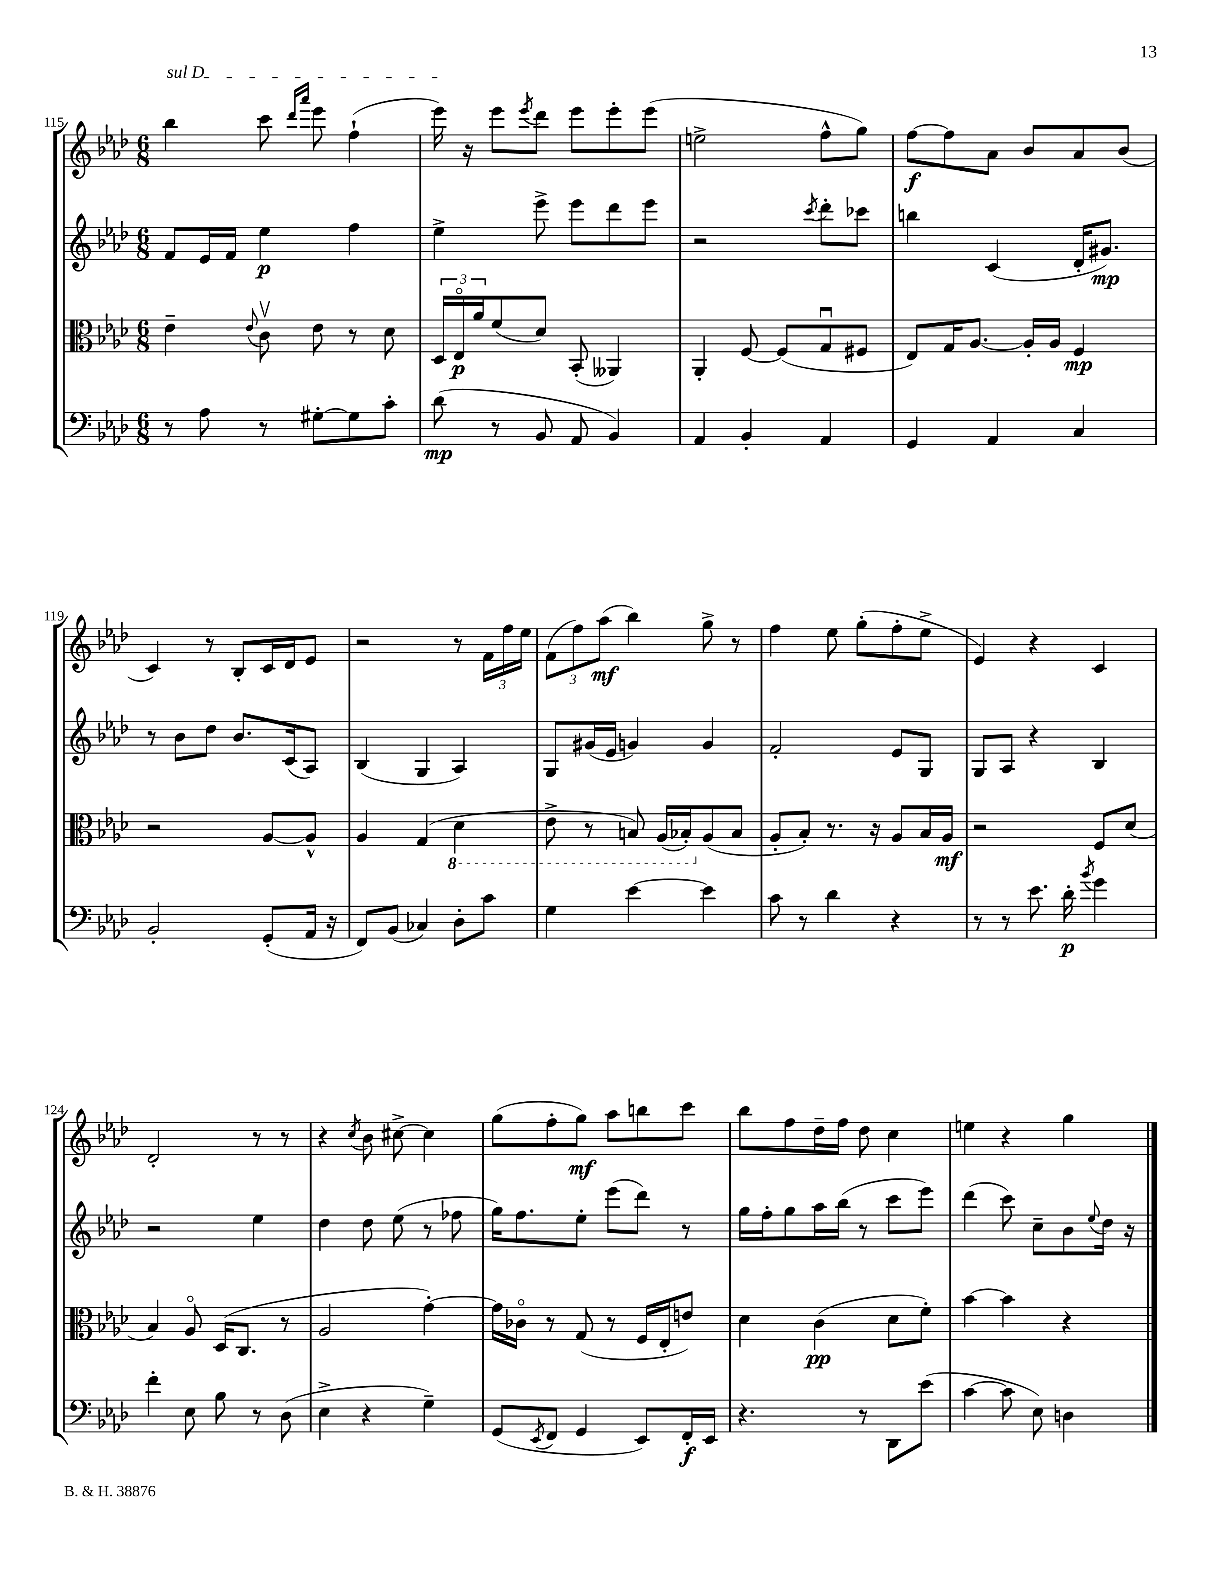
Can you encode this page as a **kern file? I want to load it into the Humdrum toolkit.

**kern	**dynam	**kern	**dynam	**kern	**dynam	**kern	**dynam
*part4	*part4	*part3	*part3	*part2	*part2	*part1	*part1
*staff4	*staff4	*staff3	*staff3	*staff2	*staff2	*staff1	*staff1
*clefF4	*	*clefC3	*	*clefG2	*	*clefG2	*
*k[b-e-a-d-]	*	*k[b-e-a-d-]	*	*k[b-e-a-d-]	*	*k[b-e-a-d-]	*
*M6/8	*	*M6/8	*	*M6/8	*	*M6/8	*
=115	=115	=115	=115	=115	=115	=115	=115
!	!	!	!	!	!	!LO:TX:a:i:t=sul D	!
8r	.	4e-~\	.	8f/L	.	4bb-\	.
8A-\	.	.	.	16e-/L	.	.	.
.	.	.	.	16f/JJ	.	.	.
.	.	8qqe-/	.	.	.	.	.
8r	.	8cv\	.	4ee-\	p	8ccc\	.
.	.	.	.	.	.	16qqddd-/LL	.
.	.	.	.	.	.	16qqaaa-/JJ	.
[8G#X'\L	.	8e-\	.	.	.	8eee-\	.
8G#\]	.	8r	.	4ff\	.	(4ff`\	.
8c'\J	.	8d-\	.	.	.	.	.
=116	=116	=116	=116	=116	=116	=116	=116
(8d-\	mp	24D-/LL	.	4ee-^\	.	16eee-\)	.
.	.	24E-/	p	.	.	.	.
.	.	.	.	.	.	16r	.
.	.	24a-/J	.	.	.	.	.
8r	.	(8f/	.	.	.	8eee-\L	.
.	.	.	.	.	.	8qeee-/	.
8BB-/	.	8d-/J)	.	8eee-^\	.	8ddd-\J	.
8AA-/	.	(8BB-'/	.	8eee-\L	.	8eee-\L	.
4BB-/)	.	4AA--X/)	.	8ddd-\	.	8eee-'\	.
.	.	.	.	8eee-\J	.	(8eee-\J	.
=117	=117	=117	=117	=117	=117	=117	=117
4AA-/	.	4AA-'/	.	2r	.	2een^\	.
4BB-'/	.	[8F/	.	.	.	.	.
.	.	(8F/L]	.	.	.	.	.
.	.	.	.	8qccc/	.	.	.
4AA-/	.	8Gu/	.	8ddd-'\L	.	8ff^^\L	.
.	.	8F#X/J	.	8ccc-X\J	.	8gg\J)	.
=118	=118	=118	=118	=118	=118	=118	=118
4GG/	.	8E-/L)	.	4bbn\	.	[8ff\L	f
.	.	16G/K	.	.	.	8ff\]	.
.	.	[8.A-/J	.	.	.	.	.
4AA-/	.	.	.	(4c/	.	8a-\J	.
.	.	16A-'/LL]	.	.	.	8b-/L	.
.	.	16A-/JJ	.	.	.	.	.
4C/	.	4F/	mp	16d-'/KL	.	8a-/	.
.	.	.	.	8.g#X/J)	mp	.	.
.	.	.	.	.	.	(8b-/J	.
!!LO:LB:g=z
=119	=119	=119	=119	=119	=119	=119	=119
2BB-'/	.	2r	.	8r	.	4c/)	.
.	.	.	.	8b-\L	.	.	.
.	.	.	.	8dd-\J	.	8r	.
.	.	.	.	8.b-/L	.	8B-'/L	.
(8GG'/L	.	[8A-/L	.	.	.	16c/L	.
.	.	.	.	(16c/k	.	16d-/J	.
16AA-/Jk	.	8A-^^/J]	.	8A-/J)	.	8e-/J	.
16r	.	.	.	.	.	.	.
=120	=120	=120	=120	=120	=120	=120	=120
8FF/L)	.	4A-/	.	(4B-/	.	2r	.
(8BB-/J	.	.	.	.	.	.	.
4C-X/)	.	(4G/	.	4G/	.	.	.
*	*	*8ba	*	*	*	*	*
8D-'\L	.	4D-\	.	4A-/)	.	8r	.
8c\J	.	.	.	.	.	24f\LL	.
.	.	.	.	.	.	24ff\	.
.	.	.	.	.	.	24ee-\JJ	.
=121	=121	=121	=121	=121	=121	=121	=121
4G\	.	8E-^\	.	8G/L	.	(12f\L	.
.	.	.	.	.	.	12ff\)	.
.	.	8r	.	(16g#X/L	.	.	.
.	.	.	.	.	.	(12aa-\J	mf
.	.	.	.	16e-/JJ	.	.	.
[4e-\	.	8BBn/)	.	4gn/)	.	4bb-\)	.
.	.	(16AA-/LL	.	.	.	.	.
.	.	16BB-X'/J)	.	.	.	.	.
*	*	*X8ba	*	*	*	*	*
4e-\]	.	(8A-/	.	4g/	.	8gg^\	.
.	.	8B-/J	.	.	.	8r	.
=122	=122	=122	=122	=122	=122	=122	=122
8c\	.	8A-'/L	.	2f'/	.	4ff\	.
8r	.	8B-'/J)	.	.	.	.	.
4d-\	.	8.r	.	.	.	8ee-\	.
.	.	.	.	.	.	(8gg'\L	.
.	.	16r	.	.	.	.	.
4r	.	8A-/L	.	8e-/L	.	8ff'\	.
.	.	16B-/L	.	8G/J	.	8ee-^\J	.
.	.	16A-/JJ	mf	.	.	.	.
=123	=123	=123	=123	=123	=123	=123	=123
8r	.	2r	.	8G/L	.	4e-/)	.
8r	.	.	.	8A-/J	.	.	.
8.e-\	.	.	.	4r	.	4r	.
16d-'\	p	.	.	.	.	.	.
8qb-/	.	.	.	.	.	.	.
4g\	.	8F/L	.	4B-/	.	4c/	.
.	.	(8d-/J	.	.	.	.	.
!!LO:LB:g=z
=124	=124	=124	=124	=124	=124	=124	=124
4f'\	.	4B-/)	.	2r	.	2d-'/	.
8E-\	.	8A-/	.	.	.	.	.
8B-\	.	(16D-/KL	.	.	.	.	.
.	.	8.C/J	.	.	.	.	.
8r	.	.	.	4ee-\	.	8r	.
(8D-\	.	8r	.	.	.	8r	.
=125	=125	=125	=125	=125	=125	=125	=125
4E-^\	.	2A-/	.	4dd-\	.	4r	.
.	.	.	.	.	.	8qcc/	.
4r	.	.	.	8dd-\	.	8b-\	.
.	.	.	.	(8ee-\	.	[8cc#X^\	.
4G~\)	.	[4g'\)	.	8r	.	4cc#\]	.
.	.	.	.	8ff-X\	.	.	.
=126	=126	=126	=126	=126	=126	=126	=126
(8GG/L	.	16g\LL]	.	16gg\KL)	.	(8gg\L	.
.	.	16c-X\JJ	.	8.ff\	.	.	.
8qEE-/	.	.	.	.	.	.	.
8FF/J	.	8r	.	.	.	8ff'\	.
4GG/	.	(8G/	.	8ee-'\J	.	8gg\J)	mf
.	.	8r	.	(8eee-\L	.	8aa-\L	.
8EE-/L)	.	16F/LL	.	8ddd-\J)	.	8bbn\	.
.	.	16E-'/J	.	.	.	.	.
16FF'/L	f	8en/J)	.	8r	.	8ccc\J	.
16EE-/JJ	.	.	.	.	.	.	.
=127	=127	=127	=127	=127	=127	=127	=127
4.r	.	4d-\	.	16gg\LL	.	8bb-\L	.
.	.	.	.	16ff'\J	.	.	.
.	.	.	.	8gg\	.	8ff\	.
.	.	(4c\	pp	16aa-\L	.	16dd-~\L	.
.	.	.	.	(16bb-\JJ	.	16ff\JJ	.
8r	.	.	.	8r	.	8dd-\	.
8DD-\L	.	8d-\L	.	8ccc\L	.	4cc\	.
(8e-\J	.	8f'\J)	.	8eee-\J)	.	.	.
=128	=128	=128	=128	=128	=128	=128	=128
[4c\	.	[4b-\	.	(4ddd-\	.	4een\	.
8c\]	.	4b-\]	.	8ccc\)	.	4r	.
8E-\)	.	.	.	8cc~\L	.	.	.
4Dn\	.	4r	.	8b-\	.	4gg\	.
.	.	.	.	8qqee-/	.	.	.
.	.	.	.	16dd-\Jk	.	.	.
.	.	.	.	16r	.	.	.
==	==	==	==	==	==	==	==
*-	*-	*-	*-	*-	*-	*-	*-
